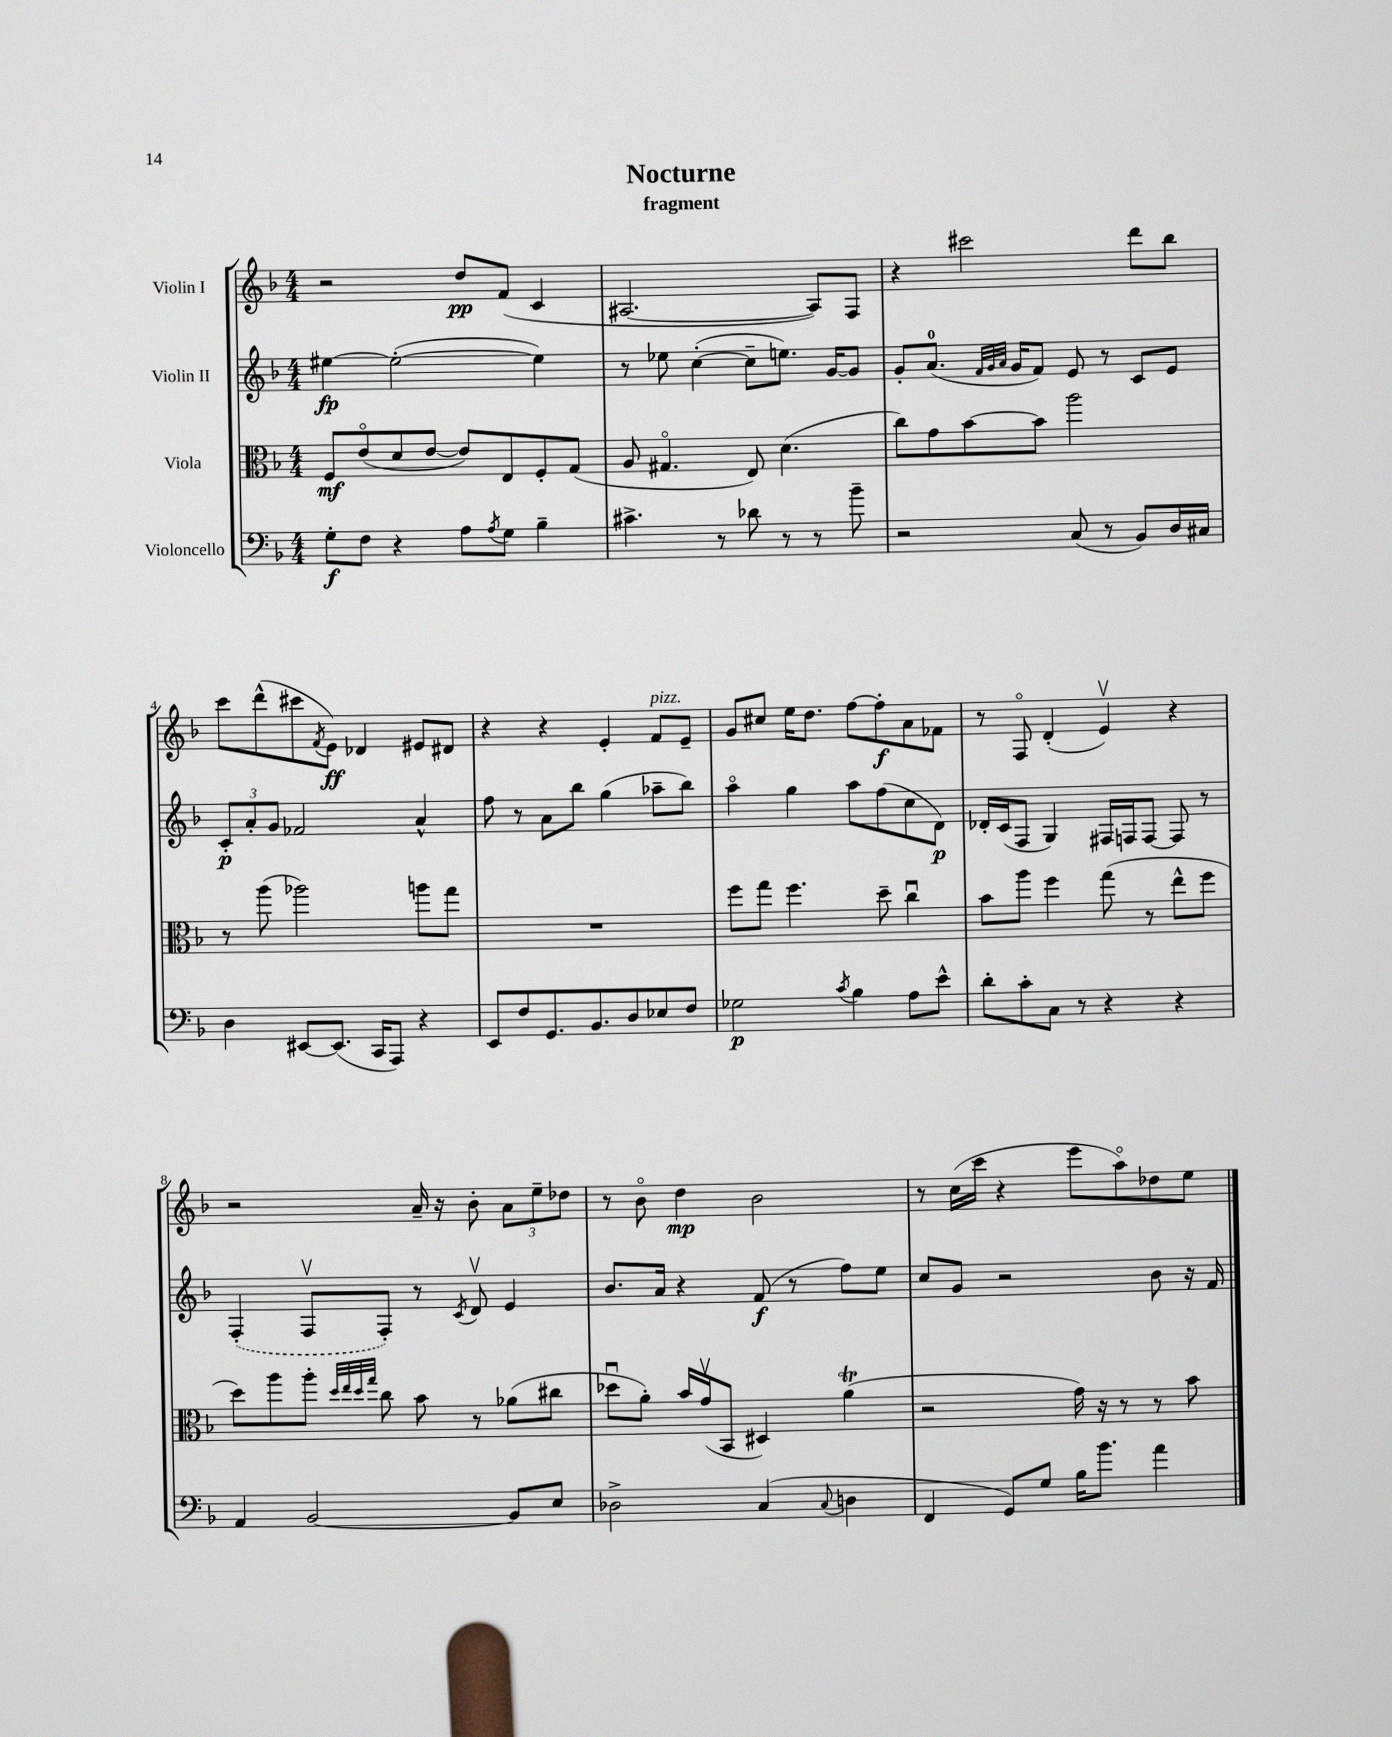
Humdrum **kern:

**kern	**dynam	**kern	**dynam	**kern	**dynam	**kern	**dynam
*part4	*part4	*part3	*part3	*part2	*part2	*part1	*part1
*staff4	*staff4	*staff3	*staff3	*staff2	*staff2	*staff1	*staff1
*I"Violoncello	*	*I"Viola	*	*I"Violin II	*	*I"Violin I	*
*clefF4	*	*clefC3	*	*clefG2	*	*clefG2	*
*k[b-]	*	*k[b-]	*	*k[b-]	*	*k[b-]	*
*M4/4	*	*M4/4	*	*M4/4	*	*M4/4	*
=1	=1	=1	=1	=1	=1	=1	=1
8G'\L	f	8F/L	mf	[4ee#X\	fp	2r	.
8F\J	.	(8e/	.	.	.	.	.
4r	.	8d/	.	(2ee#'\_	.	.	.
.	.	[8e/J	.	.	.	.	.
8A\L	.	8e/L])	.	.	.	8dd/L	pp
8qA/	.	.	.	.	.	.	.
8G\J	.	8E/	.	.	.	(8f/J	.
4B-~\	.	8F'/	.	4ee#\])	.	4c/	.
.	.	(8G/J	.	.	.	.	.
=2	=2	=2	=2	=2	=2	=2	=2
4.c#X^\	.	8A/	.	8r	.	[2.A#X/	.
.	.	4.G#X/	.	8ee-X\	.	.	.
.	.	.	.	([4cc'\	.	.	.
8r	.	.	.	.	.	.	.
8d-X\	.	8E/)	.	8cc~\L]	.	.	.
8r	.	(4.d\	.	8.een\J)	.	.	.
8r	.	.	.	.	.	8A#/L])	.
.	.	.	.	[16g/KL	.	.	.
8b-~\	.	.	.	8g/J]	.	8F/J	.
=3	=3	=3	=3	=3	=3	=3	=3
2r	.	8cc\L)	.	8g'/L	.	4r	.
.	.	8g\	.	(8.a/J	.	.	.
.	.	[8b-\	.	.	.	2ccc#X\	.
.	.	.	.	32qqf/LLL	.	.	.
.	.	.	.	32qqg/	.	.	.
.	.	.	.	32qqa/JJJ	.	.	.
.	.	.	.	16g/KL	.	.	.
.	.	8b-\J]	.	8f/J)	.	.	.
(8C/	.	2aa\	.	8e/	.	.	.
8r	.	.	.	8r	.	.	.
8BB-/L)	.	.	.	8c/L	.	8ddd\L	.
16D/L	.	.	.	8e/J	.	8bb-\J	.
16C#X/JJ	.	.	.	.	.	.	.
!!LO:LB:g=z
=4	=4	=4	=4	=4	=4	=4	=4
4D\	.	8r	.	12c'/L	p	8ccc\L	.
.	.	.	.	12a'/	.	.	.
.	.	(8aa\	.	.	.	(8ddd^^\	.
.	.	.	.	12g/J	.	.	.
[8EE#X/L	.	2aa-X\)	.	2f-X/	.	8ccc#X\	.
.	.	.	.	.	.	8qf/	.
(8.EE#/J]	.	.	.	.	.	8e\J)	ff
.	.	.	.	.	.	4d-X/	.
16CC/KL	.	.	.	.	.	.	.
8AAA/J)	.	.	.	.	.	.	.
4r	.	8aan\L	.	4a^^/	.	8e#X/L	.
.	.	8gg\J	.	.	.	8d#X/J	.
=5	=5	=5	=5	=5	=5	=5	=5
8EE/L	.	1r	.	8ff\	.	4r	.
8F/	.	.	.	8r	.	.	.
8.GG/	.	.	.	8a\L	.	4r	.
.	.	.	.	8bb-\J	.	.	.
8.BB-/	.	.	.	.	.	.	.
.	.	.	.	(4gg\	.	4e'/	.
8D/	.	.	.	.	.	.	.
!	!	!	!	!	!	!LO:TX:a:i:t=pizz.	!
8E-X/	.	.	.	8aa-X~\L	.	8f/L	.
8F/J	.	.	.	8bb-\J)	.	8e~/J	.
=6	=6	=6	=6	=6	=6	=6	=6
2G-X\	p	8ff\L	.	4aa\	.	8g/L	.
.	.	8gg\J	.	.	.	8cc#X/J	.
.	.	4.ff\	.	4gg\	.	16ee\KL	.
.	.	.	.	.	.	8.dd\J	.
8qc/	.	.	.	.	.	.	.
4B-\	.	.	.	8aa\L	.	[8ff\L	.
.	.	8dd~\	.	(8ff\	.	8ff'\]	f
8A\L	.	4ccu\	.	8cc\	.	8a\	.
8e^^\J	.	.	.	8d\J)	p	8f-X\J	.
=7	=7	=7	=7	=7	=7	=7	=7
8d'\L	.	8b-\L	.	16d-X'/LL	.	8r	.
.	.	.	.	(16c/J	.	.	.
8c'\	.	8aa\J	.	8F/J	.	8F/	.
8C\J	.	4ff\	.	4G/)	.	(4d'/	.
8r	.	.	.	.	.	.	.
4r	.	(8gg\	.	16F#X/LL	.	4ev/)	.
.	.	.	.	16Fn/J	.	.	.
.	.	8r	.	[8F/J	.	.	.
4r	.	8ee^^\L	.	8F/]	.	4r	.
.	.	8ff\J	.	8r	.	.	.
!!LO:LB:g=z
=8	=8	=8	=8	=8	=8	=8	=8
4AA/	.	8dd\L)	.	(4F'/	.	2r	.
.	.	8aa\	.	.	.	.	.
[2BB-/	.	8aa'\J	.	8Fv/L	.	.	.
.	.	32qqdd/LLL	.	.	.	.	.
.	.	32qqee/	.	.	.	.	.
.	.	32qqdd/	.	.	.	.	.
.	.	32qqgg/JJJ	.	.	.	.	.
.	.	8cc\	.	8F'/J)	.	.	.
.	.	8b-\	.	8r	.	16a~/	.
.	.	.	.	.	.	16r	.
.	.	.	.	8qc/	.	.	.
.	.	8r	.	8dv/	.	8b-'\	.
8BB-/L]	.	(8a-X\L	.	4e/	.	12a\L	.
.	.	.	.	.	.	12ee~\	.
8E/J	.	8cc#X\J	.	.	.	.	.
.	.	.	.	.	.	12dd-X\J	.
=9	=9	=9	=9	=9	=9	=9	=9
2D-X^\	.	8dd-Xu\L	.	8.b-/L	.	8r	.
.	.	8a'\J)	.	.	.	8b-\	.
.	.	.	.	16a/Jk	.	.	.
.	.	16b-/LL	.	4r	.	4dd\	mp
.	.	(16gv/J	.	.	.	.	.
.	.	8BB-/J	.	.	.	.	.
(4C/	.	4D#X/)	.	(8f/	f	2b-\	.
.	.	.	.	8r	.	.	.
8qqC/	.	.	.	.	.	.	.
4Dn\	.	(4at\	.	8ff\L)	.	.	.
.	.	.	.	8ee\J	.	.	.
=10	=10	=10	=10	=10	=10	=10	=10
4FF/	.	2r	.	8cc/L	.	8r	.
.	.	.	.	8g/J	.	(16cc\LL	.
.	.	.	.	.	.	16ccc\JJ	.
8GG/L)	.	.	.	2r	.	4r	.
8G/J	.	.	.	.	.	.	.
16B-\KL	.	16g\)	.	.	.	8eee\L	.
8.b-\J	.	16r	.	.	.	.	.
.	.	8r	.	.	.	8aa\)	.
4a\	.	8r	.	8b-\	.	8dd-X\	.
.	.	8b-\	.	16r	.	8ee\J	.
.	.	.	.	16f/	.	.	.
==	==	==	==	==	==	==	==
*-	*-	*-	*-	*-	*-	*-	*-
